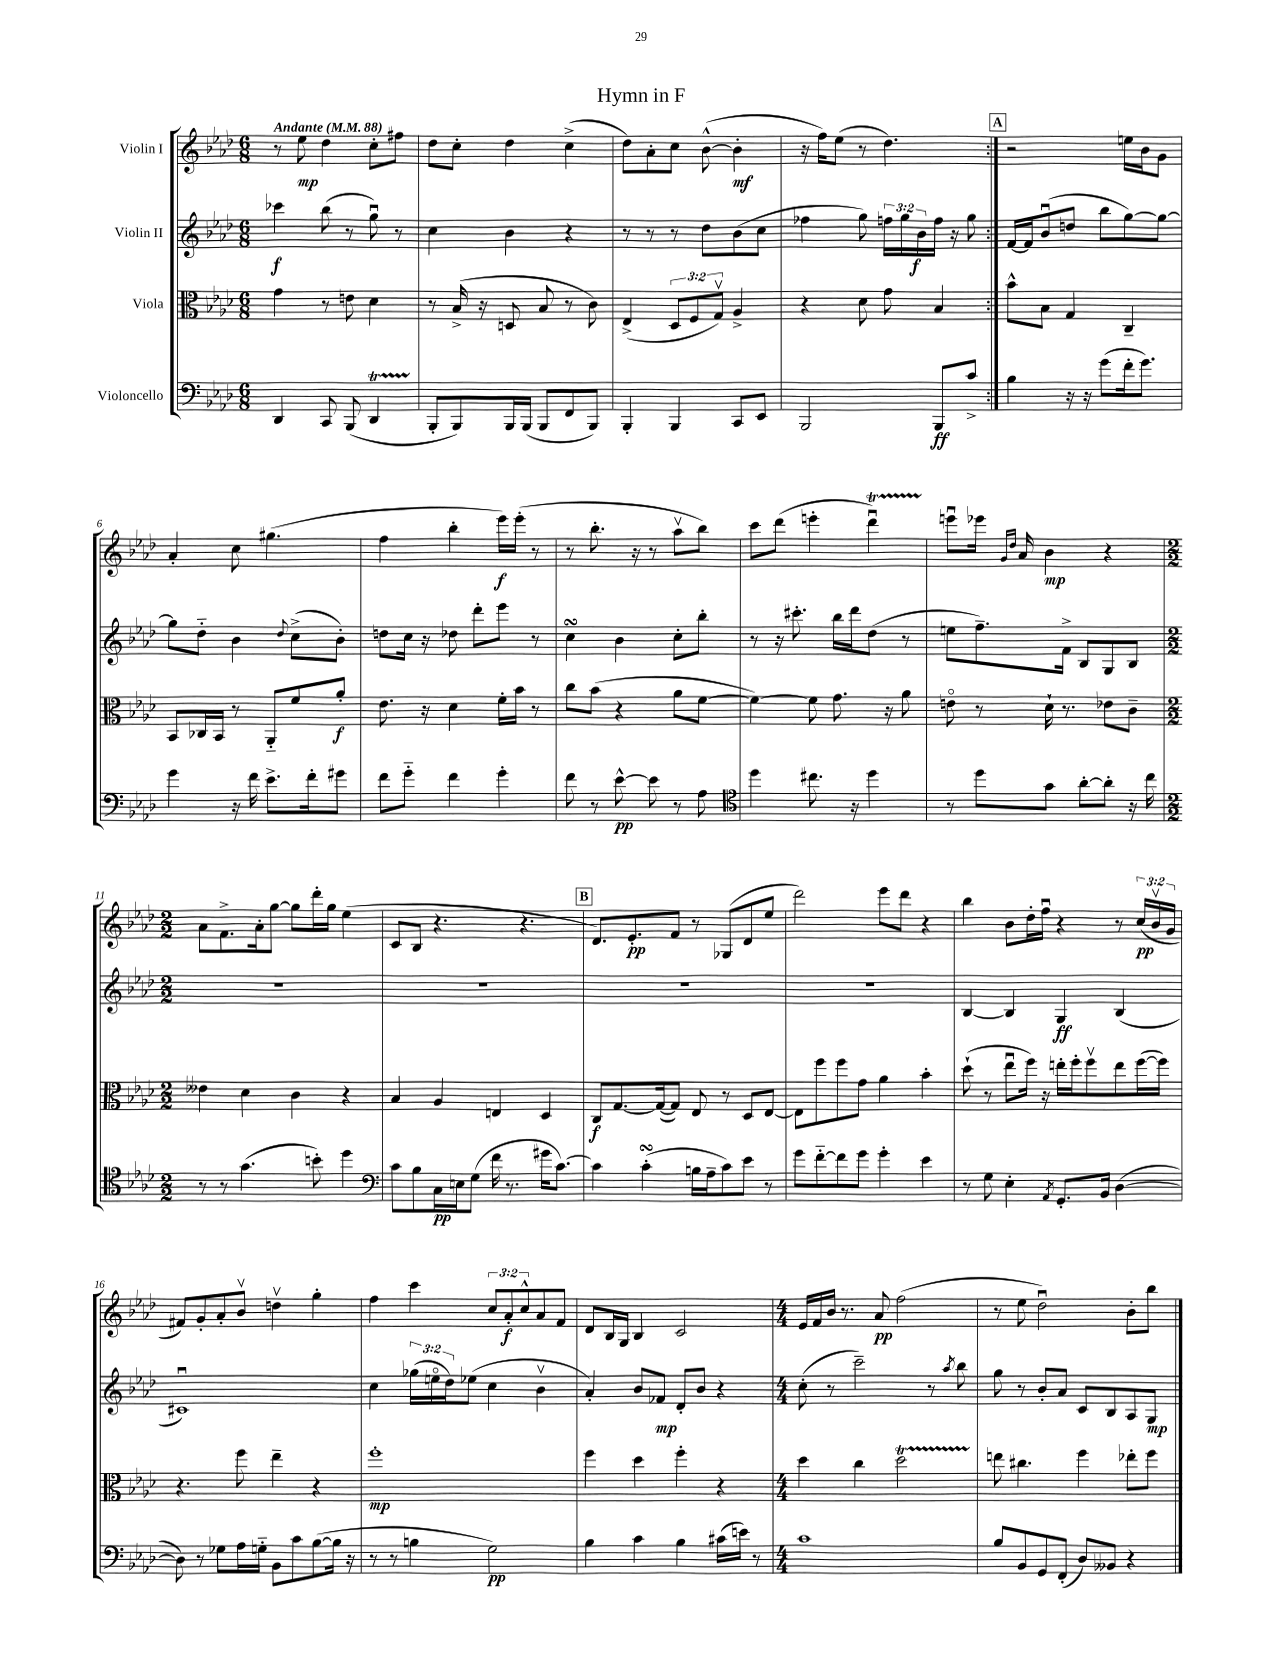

**kern	**kern	**kern	**kern
*staff4	*staff3	*staff2	*staff1
*clefF4	*clefC3	*clefG2	*clefG2
*k[b-e-a-d-]	*k[b-e-a-d-]	*k[b-e-a-d-]	*k[b-e-a-d-]
*M6/8	*M6/8	*M6/8	*M6/8
*MM88	*MM88	*MM88	*MM88
4DD-	4g	4ccc-	8r
.	.	.	8ee-
8CC	8r	(8bb-	4dd-
(8BBB-	8e	8r	.
4DD-	4d-	8ggu)	8cc'
.	.	8r	8ff#
=	=	=	=
8BBB-'	8r	4cc	8dd-
8BBB-)	(16B-^	.	8cc'
.	16r	.	.
16BBB-	8D	4b-	4dd-
(16BBB-	.	.	.
8BBB-	8B-	.	.
8FF	8r	4r	(4cc^
8BBB-)	8c)	.	.
=	=	=	=
4BBB-'	(4E-^	8r	8dd-)
.	.	8r	8a-'
4BBB-	12D-	8r	8cc
.	12F	.	.
.	.	8dd-	([8b-^^
.	12Gv)	.	.
8CC	4A-^	(8b-	4b-']
8EE-	.	8cc	.
=	=	=	=
2BBB-	4r	4ff-	16r
.	.	.	16ff)
.	.	.	(8ee-
.	8d-	8gg)	8r
.	8g	24ff	4.dd-)
.	.	24gg	.
.	.	24b-	.
8BBB-	4B-	16ff	.
.	.	16r	.
8c^	.	8gg	.
=:|!	=:|!	=:|!	=:|!
4B-	8b-^^	[16f	2r
.	.	16f]	.
.	8B-	(8b-u	.
16r	4G	8dd	.
16r	.	.	.
(8g	.	8bb-	.
16f'	4C~	[8gg)	16ee
8.g)	.	.	16b-
.	.	8gg_	8g
=	=	=	=
4g	8BB-	8gg]	4a-'
.	16C-	8dd-'~	.
.	16BB-	.	.
16r	8r	4b-	8cc
16f	.	.	.
8.e-^	8AA-'~	.	(4.gg#
.	.	8qqdd-	.
.	8f	(8cc^	.
16f'	.	.	.
8g#	8a-'	8b-')	.
=	=	=	=
8f	8.e-	8dd	4ff
8g'~	.	16cc	.
.	16r	16r	.
4f	4d-	8dd-	4bb-'
.	.	8ddd-'	.
4g'	16f'	8eee-	16eee-)
.	16b-	.	(16eee-'
.	8r	8r	8r
=	=	=	=
8f	8cc	4cc	8r
8r	(8b-	.	8.bb-'
[8e-^^	4r	4b-	.
.	.	.	16r
8e-]	.	.	8r
8r	8a-	8cc'	8aa-v
8A-	[8f	8bb-'	8bb-)
=	=	=	=
*clefC4	*	*	*
4dd-	4f_)	8r	8ccc
.	.	16r	(8ddd-
.	.	8.ccc#'	.
8.cc#	8f]	.	4eee'
.	8.g	16bb-	.
16r	.	16ddd-	.
4dd-	.	(8dd-	4ddd-u)
.	16r	.	.
.	8a-	8r	.
=	=	=	=
8r	8eo	8ee	8eeeu
8dd-	8r	8.ff~)	16eee-
.	.	.	16qqg
.	.	.	16qqdd-
.	.	.	16a-
8g	16d-`	.	4b-
.	8.r	16f^	.
[8a-'	.	8B-	.
8a-']	8e-	8G	4r
16r	8c~	8B-	.
16cc	.	.	.
=	=	=	=
*M2/2	*M2/2	*M2/2	*M2/2
8r	4e--	1r	8a-
8r	.	.	8.f^
(4.g	4d-	.	.
.	.	.	16a-'
.	.	.	[8gg
.	4c	.	8gg]
8b')	.	.	16ddd-'
.	.	.	16gg
4dd-	4r	.	(4ee-
=	=	=	=
*clefF4	*	*	*
8c	4B-	1r	8c
8B-	.	.	8B-
16C	4A-	.	4.r
16E	.	.	.
(8G	.	.	.
16f	4E	.	.
8.r	.	.	.
.	.	.	4.r
16g#	4D-	.	.
[8.c)	.	.	.
=	=	=	=
4c]	8C	1r	8.d-)
.	[8.G	.	.
.	.	.	8.e-'
(4c'	.	.	.
.	(16G_	.	.
.	8G])	.	8f
16B	8E-	.	8r
16A-~	.	.	.
8c)	8r	.	(8G-
8e-	8D-	.	8d-
8r	[8E-	.	8ee-
=	=	=	=
8g	8E-]	1r	2ddd-)
[8f'~	8ff	.	.
8f]	8ff	.	.
8g	8g	.	.
4g'	4a-	.	8eee-
.	.	.	8ddd-
4e-	4b-'	.	4r
=	=	=	=
8r	(8dd-`	[4B-	4bb-
8G	8r	.	.
4E-'	8ee-u	4B-]	8b-
.	16ff)	.	16dd-'
.	16r	.	16ffu
8qAA-	.	.	.
8.GG'	16ee'	4G	4r
.	16ff'	.	.
.	8ffv	.	.
16BB-	.	.	.
([4D-	8ee	(4B-	8r
.	([16ff	.	(24cc
.	.	.	24b-v
.	16ff])	.	.
.	.	.	24g
=	=	=	=
8D-])	4.r	1c#u)	8f#)
8r	.	.	8g'
8G-	.	.	8a-'
16A-	8ff	.	8b-v
16G'~	.	.	.
8BB-	4ee-~	.	4ddv
8c	.	.	.
([8B-	4r	.	4gg'
16B-]	.	.	.
16r	.	.	.
=	=	=	=
8r	1ff'	4cc	4ff
8r	.	.	.
4B	.	(24gg-	4ccc
.	.	24eeo	.
.	.	24dd-)	.
.	.	(8ee-	.
2G)	.	4cc	12cc
.	.	.	12a-'
.	.	.	12cc^^
.	.	4b-v	8a-
.	.	.	8f
=	=	=	=
4B-	4ff	4a-')	8d-
.	.	.	16B-
.	.	.	16G
4c	4dd-	8b-	4B-
.	.	8f-	.
4B-	4ff'	8d-'	2c
.	.	8b-	.
(16c#	4r	4r	.
16e)	.	.	.
8r	.	.	.
=	=	=	=
*M4/4	*M4/4	*M4/4	*M4/4
1c	4dd-	(8cc'	16e-
.	.	.	16f
.	.	8r	16b-
.	.	.	8.r
.	4cc	2ccc~)	.
.	.	.	8a-
.	2dd-	.	(2ff
.	.	8r	.
.	.	8qaa-	.
.	.	8bb-	.
=	=	=	=
8B-	8ee	8gg	8r
8BB-	4.cc#	8r	8ee-
8GG	.	8b-'	2dd-u)
(8FF'	.	8a-	.
8D-)	4ff	8c	.
8BB--	.	8B-	.
4r	8ee-'	8A-	8b-'
.	8ff	8G	8bb-
==	==	==	==
*-	*-	*-	*-
